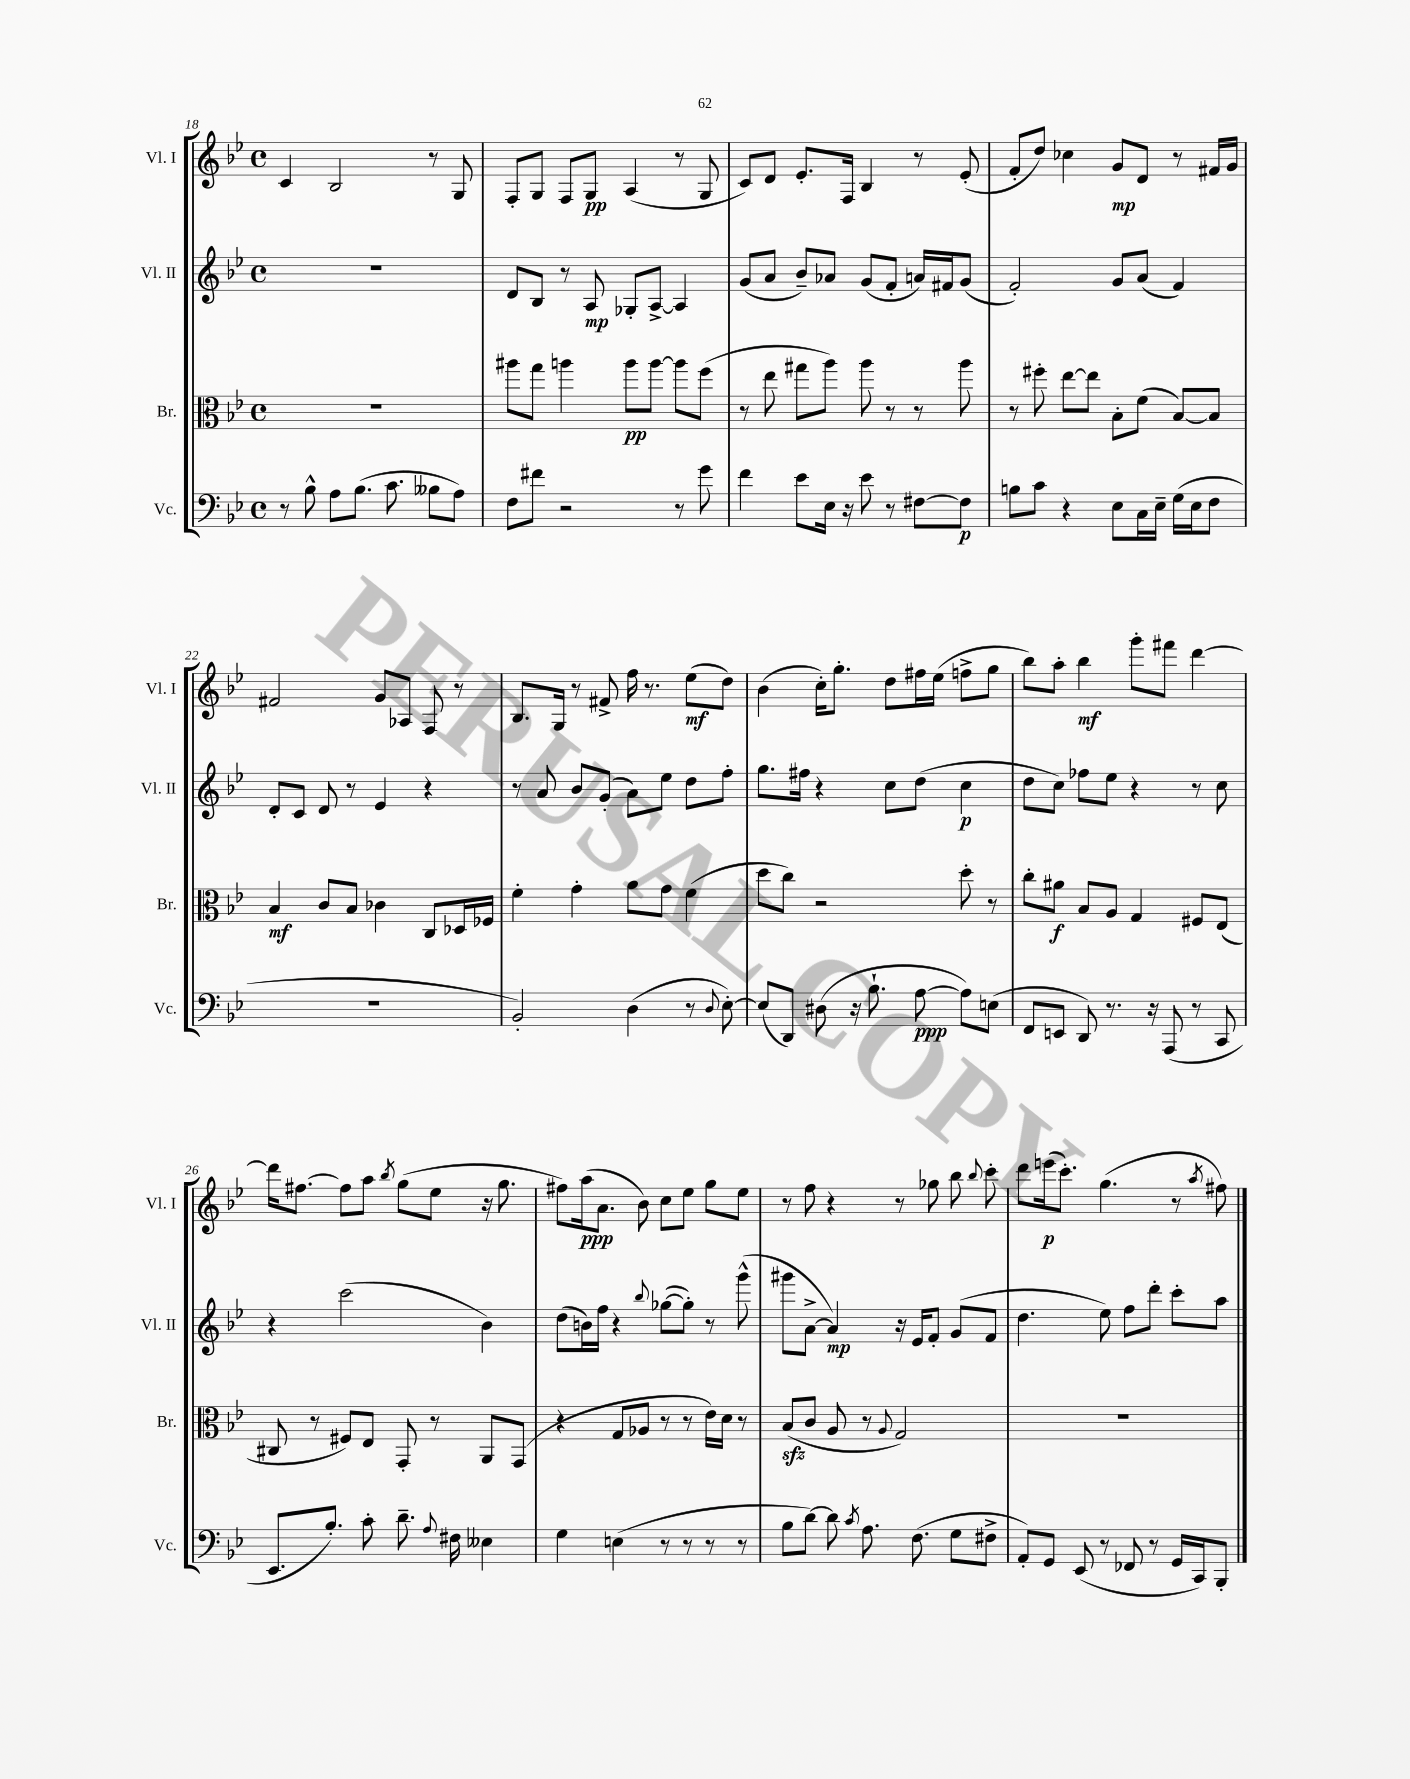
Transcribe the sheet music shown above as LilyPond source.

<<
\new StaffGroup <<
\new Staff = "s0" \with { instrumentName = "Vl. I" shortInstrumentName = "Vl. I" } {
    \clef treble \key bes \major \defaultTimeSignature \time 4/4
    \autoBeamOff c'4 bes2 r8 g8 |
    f8[-. g8] f8[ g8]\pp a4( r8 g8 |
    c'8[) d'8] ees'8.[-. f16] bes4 r8 ees'8-.( |
    f'8[-. d''8]) ces''4 g'8[\mp d'8] r8 fis'16[ g'16] |
    fis'2 g'8[ aes8] f8 r8 |
    bes8.[ g16] r8 fis'8-> f''16 r8. ees''8[\mf( d''8]) |
    bes'4( c''16[-.) g''8.]-. d''8[ fis''16 ees''16]( f''8[-> g''8] |
    bes''8[) a''8]-. bes''4\mf g'''8[-. fis'''8] d'''4~ |
    d'''16[ fis''8.]~ fis''8[ a''8] \acciaccatura { bes''8 } g''8[( ees''8] r16 g''8. |
    fis''8[) a''16\ppp( a'8.] bes'8) c''8[ ees''8] g''8[ ees''8] |
    r8 f''8 r4 r8 ges''8 bes''8 \appoggiatura { bes''8 } c'''8-. |
    d'''8[ e'''16\p( c'''8.]-.) g''4.( r8 \acciaccatura { a''8 } fis''8) \bar "|." |
}
\new Staff = "s1" \with { instrumentName = "Vl. II" shortInstrumentName = "Vl. II" } {
    \clef treble \key bes \major \defaultTimeSignature \time 4/4
    \autoBeamOff R1 |
    d'8[ bes8] r8 a8\mp ges8[-. a8]~-> a4 |
    g'8[( a'8] bes'8[--) aes'8] g'8[( f'8]-. a'16[) fis'16 g'8]( |
    f'2-.) g'8[ a'8]( f'4) |
    d'8[-. c'8] d'8 r8 ees'4 r4 |
    r8 a'8 bes'8[ g'8]-.( a'8[) ees''8] d''8[ f''8]-. |
    g''8.[ fis''16] r4 c''8[ d''8]( c''4\p |
    d''8[ c''8]) fes''8[ ees''8] r4 r8 c''8 |
    r4 c'''2( bes'4) |
    d''8[( b'16) f''16] r4 \appoggiatura { bes''8 } ges''8[~( ges''8]-.) r8 g'''8-^( |
    gis'''8[ a'8]~-> a'4\mp) r16 ees'16[ f'8]-. g'8[( f'8] |
    d''4. ees''8) f''8[ d'''8]-. c'''8[-. a''8] \bar "|." |
}
\new Staff = "s2" \with { instrumentName = "Br." shortInstrumentName = "Br." } {
    \clef alto \key bes \major \defaultTimeSignature \time 4/4
    \autoBeamOff R1 |
    ais''8[ g''8] a''4 a''8[\pp a''8]~ a''8[ f''8]( |
    r8 ees''8 gis''8[ a''8]) a''8 r8 r8 a''8 |
    r8 fis''8-. ees''8[~ ees''8] bes8[-. f'8]( bes8[~) bes8] |
    bes4\mf c'8[ bes8] ces'4 c8[ des16 fes16] |
    f'4-. g'4-. a'8[ g'8] f'4( |
    d''8[ c''8]) r2 d''8-. r8 |
    c''8[-. ais'8]\f bes8[ a8] g4 fis8[ ees8]( |
    cis8 r8 fis8[) ees8] g,8-. r8 a,8[ g,8]( |
    r4 g8[ aes8] r8 r8 ees'16[) d'16] r8 |
    bes8[\sfz( c'8] a8 r8 \appoggiatura { a8 } g2) |
    R1 \bar "|." |
}
\new Staff = "s3" \with { instrumentName = "Vc." shortInstrumentName = "Vc." } {
    \clef bass \key bes \major \defaultTimeSignature \time 4/4
    \autoBeamOff r8 bes8-^ a8[ bes8.]( c'8. beses8[ a8]) |
    f8[ fis'8] r2 r8 g'8 |
    f'4 ees'8[ ees16] r16 ees'8 r8 fis8[~ fis8]\p |
    b8[ c'8] r4 ees8[ c16 ees16]-- g16[( ees16 f8] |
    R1 |
    bes,2-.) d4( r8 \appoggiatura { d8 } ees8~-.) |
    ees8[( d,8]) dis8( r16 bes8.-! a8~\ppp a8[) e8]( |
    f,8[ e,8] d,8) r8. r16 a,,8( r8 c,8 |
    ees,8.[ bes8.]-.) c'8-. d'8.-- \appoggiatura { a8 } fis16 eeses4 |
    g4 e4( r8 r8 r8 r8 |
    bes8[ d'8]~) d'8 \acciaccatura { c'8 } a8. f8.( g8[ fis8]-> |
    a,8[-.) g,8] ees,8( r8 fes,8 r8 g,16[ c,16) bes,,8]-. \bar "|." |
}
>>
>>
\layout { \context { \Score currentBarNumber = #18 } }
